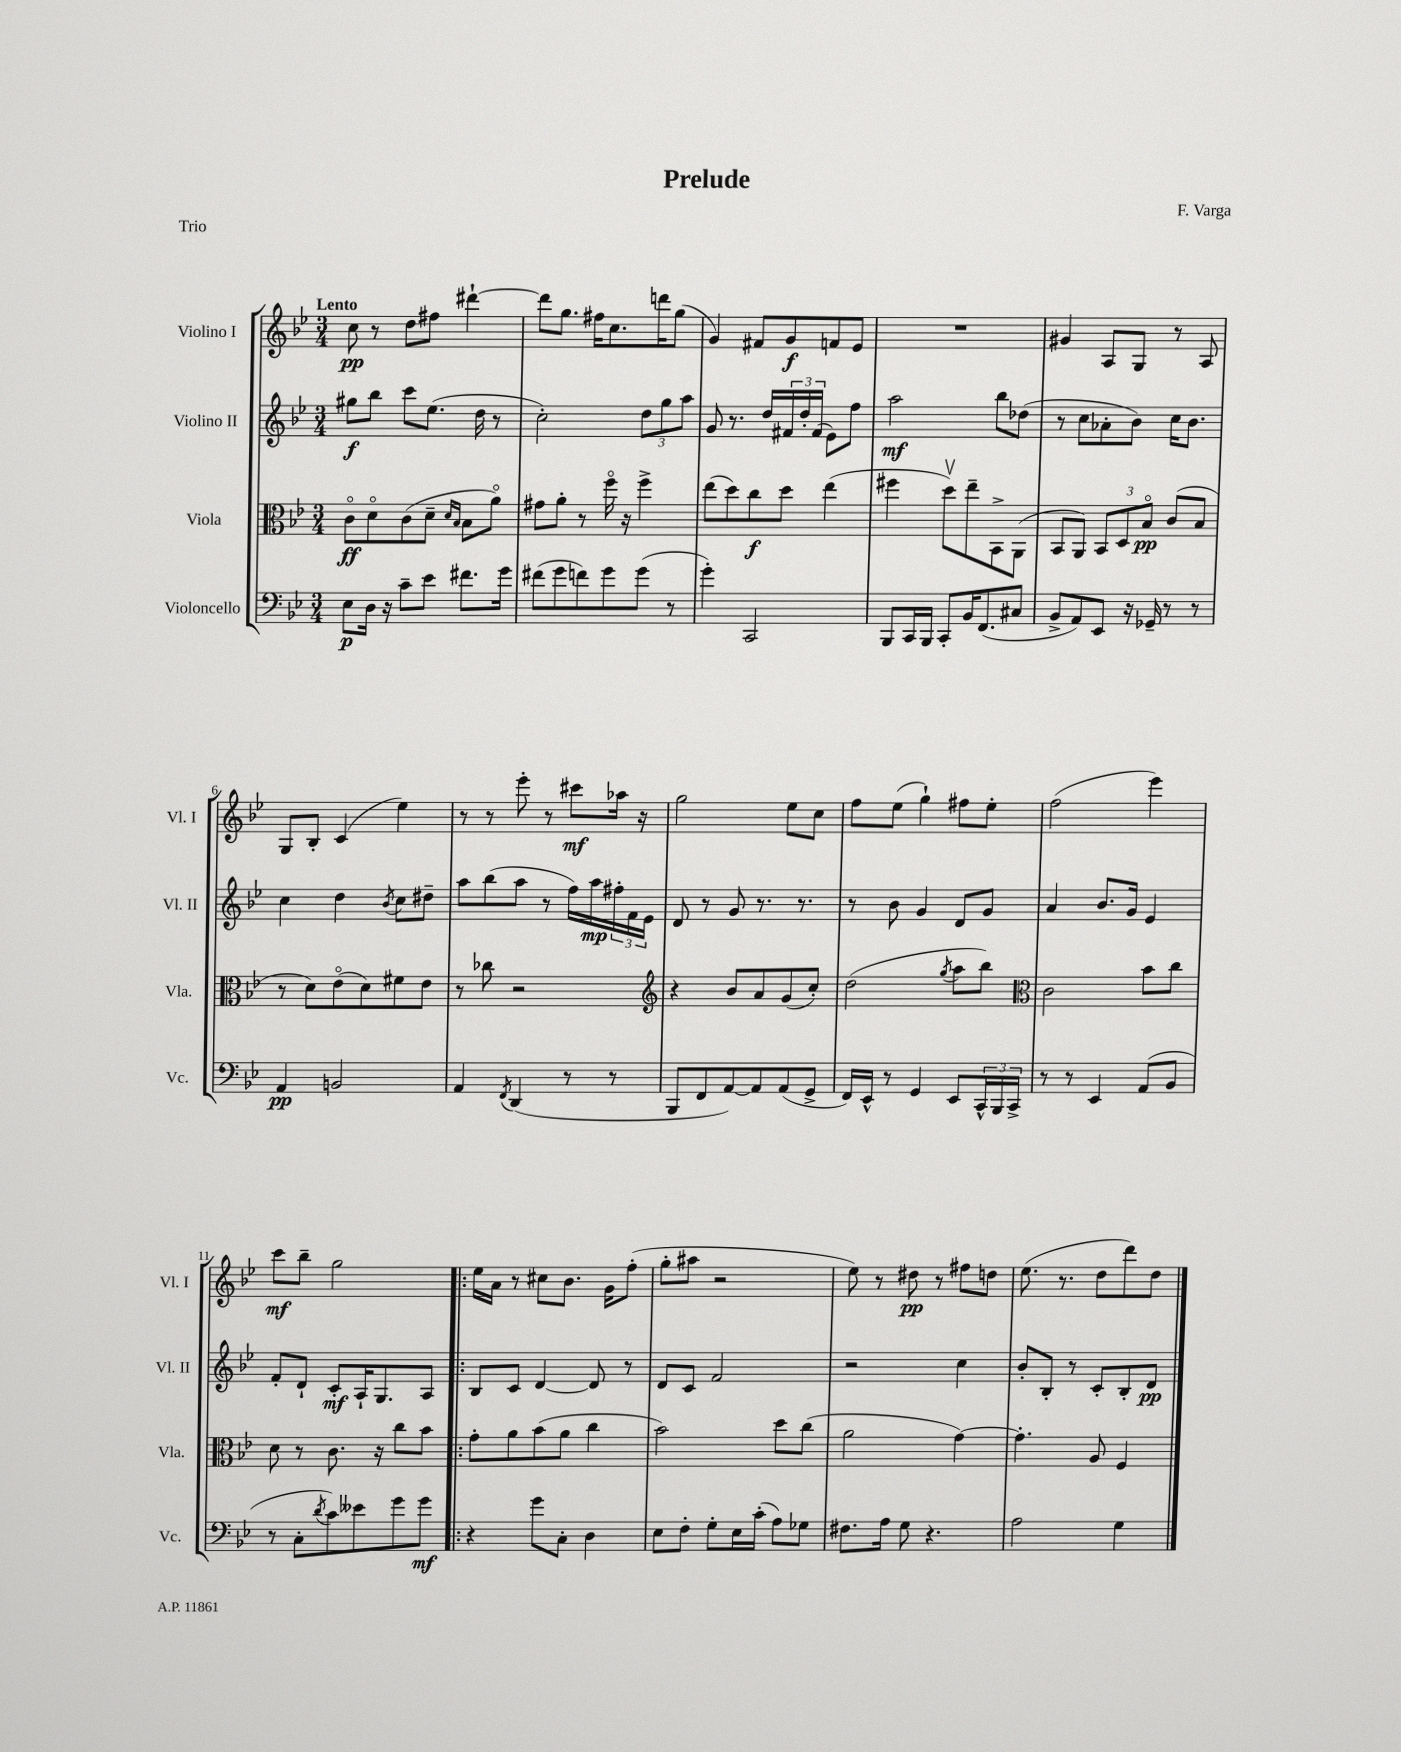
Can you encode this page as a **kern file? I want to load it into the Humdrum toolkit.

**kern	**dynam	**kern	**dynam	**kern	**dynam	**kern	**dynam
*part4	*part4	*part3	*part3	*part2	*part2	*part1	*part1
*staff4	*staff4	*staff3	*staff3	*staff2	*staff2	*staff1	*staff1
*I"Violoncello	*	*I"Viola	*	*I"Violino II	*	*I"Violino I	*
*I'Vc.	*	*I'Vla.	*	*I'Vl. II	*	*I'Vl. I	*
*clefF4	*	*clefC3	*	*clefG2	*	*clefG2	*
*k[b-e-]	*	*k[b-e-]	*	*k[b-e-]	*	*k[b-e-]	*
*M3/4	*	*M3/4	*	*M3/4	*	*M3/4	*
=1	=1	=1	=1	=1	=1	=1	=1
!	!	!	!	!	!	!LO:TX:a:B:t=Lento	!
8E-\L	p	8c\L	ff	8gg#X\L	f	8cc\	pp
16D\Jk	.	8d\	.	8bb-\J	.	8r	.
16r	.	.	.	.	.	.	.
8c~\L	.	(8c\	.	8ccc\L	.	8dd\L	.
8e-\J	.	8d~\J	.	(8.ee-\J	.	8ff#X\J	.
.	.	16qqd/LL	.	.	.	.	.
.	.	16qqB-/JJ	.	.	.	.	.
8.f#X\L	.	8B-\L	.	.	.	[4ddd#X`\	.
.	.	.	.	16dd\	.	.	.
.	.	8a\J)	.	8r	.	.	.
16g\Jk	.	.	.	.	.	.	.
=2	=2	=2	=2	=2	=2	=2	=2
(8f#X\L	.	8g#X\L	.	2cc'\)	.	8ddd#\L]	.
8g\	.	8a'\J	.	.	.	8.gg\J	.
8fn\)	.	8r	.	.	.	.	.
.	.	.	.	.	.	16ff#X\KL	.
8g\	.	16ff\	.	.	.	8.cc\	.
.	.	16r	.	.	.	.	.
(8g\J	.	4ff^\	.	12dd\L	.	.	.
.	.	.	.	.	.	16dddn\K	.
.	.	.	.	12gg\	.	.	.
8r	.	.	.	.	.	(8gg\J	.
.	.	.	.	12aa\J	.	.	.
=3	=3	=3	=3	=3	=3	=3	=3
4g'\)	.	(8ee-\L	.	8g/	.	4g/)	.
.	.	8dd\)	.	8.r	.	.	.
2CC/	.	8cc\	f	.	.	8f#X/L	.
.	.	.	.	16dd/LL	.	.	.
.	.	8dd\J	.	24f#X/	.	8g/	f
.	.	.	.	24dd'/	.	.	.
.	.	.	.	(24f#/JJ	.	.	.
.	.	(4ee-\	.	8e-\L)	.	8fn/	.
.	.	.	.	8ff\J	.	8e-/J	.
=4	=4	=4	=4	=4	=4	=4	=4
8BBB-/L	.	4ff#X\	.	2aa\	mf	2.r	.
16CC/L	.	.	.	.	.	.	.
16BBB-/JJ	.	.	.	.	.	.	.
8CC'/L	.	8ddv\L)	.	.	.	.	.
16BB-/K	.	8ee-~\	.	.	.	.	.
(8.FF/	.	.	.	.	.	.	.
.	.	8BB-^\	.	8bb-\L	.	.	.
8C#X/J	.	(8AA\J	.	(8dd-X\J	.	.	.
=5	=5	=5	=5	=5	=5	=5	=5
8BB-^/L	.	8BB-/L	.	8r	.	4g#X/	.
8AA/)	.	8AA/J)	.	8cc\L	.	.	.
8EE-/J	.	12BB-/L	.	8a-X'\	.	8A/L	.
.	.	12D/	.	.	.	.	.
16r	.	.	.	8b-\J)	.	8G/J	.
.	.	12B-/J	pp	.	.	.	.
16GG-X~/	.	.	.	.	.	.	.
8r	.	(8c/L	.	16cc\KL	.	8r	.
.	.	.	.	8.b-\J	.	.	.
8r	.	8B-/J	.	.	.	8A/	.
!!LO:LB:g=z
=6	=6	=6	=6	=6	=6	=6	=6
4AA/	pp	8r	.	4cc\	.	8G/L	.
.	.	8d\L)	.	.	.	8B-'/J	.
2BBn/	.	(8e-\	.	4dd\	.	(4c/	.
.	.	8d\)	.	.	.	.	.
.	.	.	.	8qb-/	.	.	.
.	.	8f#X\	.	8cc\L	.	4ee-\)	.
.	.	8e-\J	.	8dd#X~\J	.	.	.
=7	=7	=7	=7	=7	=7	=7	=7
4AA/	.	8r	.	8aa\L	.	8r	.
.	.	8cc-X\	.	(8bb-\	.	8r	.
8qFF/	.	.	.	.	.	.	.
(4DD/	.	2r	.	8aa\J	.	8eee-'\	.
.	.	.	.	8r	.	8r	.
8r	.	.	.	16ff\LL)	.	8ccc#X\L	mf
.	.	.	.	16aa\	mp	.	.
8r	.	.	.	24ff#X'\	.	16aa-X\Jk	.
.	.	.	.	24f\	.	.	.
.	.	.	.	.	.	16r	.
.	.	.	.	24e-\JJ	.	.	.
=8	=8	=8	=8	=8	=8	=8	=8
*	*	*clefG2	*	*	*	*	*
8BBB-/L	.	4r	.	8d/	.	2gg\	.
8FF/	.	.	.	8r	.	.	.
[8AA/)	.	8b-/L	.	8g/	.	.	.
8AA/]	.	8a/	.	8.r	.	.	.
(8AA/	.	(8g/	.	.	.	8ee-\L	.
.	.	.	.	8.r	.	.	.
8GG^/J	.	8cc'/J)	.	.	.	8cc\J	.
=9	=9	=9	=9	=9	=9	=9	=9
16FF/LL)	.	(2dd\	.	8r	.	8ff\L	.
16EE-^^/JJ	.	.	.	.	.	.	.
8r	.	.	.	8b-\	.	(8ee-\J	.
4GG/	.	.	.	4g/	.	4gg`\)	.
.	.	8qgg/	.	.	.	.	.
8EE-/L	.	8aa\L	.	8d/L	.	8ff#X\L	.
24CC^^/L	.	8bb-\J)	.	8g/J	.	8ee-'\J	.
24BBB-/	.	.	.	.	.	.	.
24CC^/JJ	.	.	.	.	.	.	.
=10	=10	=10	=10	=10	=10	=10	=10
*	*	*clefC3	*	*	*	*	*
8r	.	2c\	.	4a/	.	(2ff\	.
8r	.	.	.	.	.	.	.
4EE-/	.	.	.	8.b-/L	.	.	.
.	.	.	.	16g/Jk	.	.	.
(8AA/L	.	8b-\L	.	4e-/	.	4eee-\)	.
8BB-/J	.	8cc\J	.	.	.	.	.
!!LO:LB:g=z
=11	=11	=11	=11	=11	=11	=11	=11
8r	.	8d\	.	8f'/L	.	8ccc\L	mf
8C'\L	.	8r	.	8d`/J	.	8bb-~\J	.
8qd/	.	.	.	.	.	.	.
8c\)	.	8.c\	.	8c'/L	mf	2gg\	.
8e--X\	.	.	.	16A`/K	.	.	.
.	.	16r	.	8.G/	.	.	.
8g\	.	8cc\L	.	.	.	.	.
8g\J	mf	8b-\J	.	8A/J	.	.	.
=12!|:	=12!|:	=12!|:	=12!|:	=12!|:	=12!|:	=12!|:	=12!|:
4r	.	8g'\L	.	8B-/L	.	16ee-\LL	.
.	.	.	.	.	.	16a\JJ	.
.	.	8a\	.	8c/J	.	8r	.
8g\L	.	(8b-\	.	[4d/	.	8cc#X\L	.
8C'\J	.	8a\J	.	.	.	8.b-\J	.
4D\	.	4cc\	.	8d/]	.	.	.
.	.	.	.	.	.	16g\KL	.
.	.	.	.	8r	.	(8ff'\J	.
=13	=13	=13	=13	=13	=13	=13	=13
8E-\L	.	2b-\)	.	8d/L	.	8gg'\L	.
8F'\J	.	.	.	8c/J	.	8aa#X\J	.
8G'\L	.	.	.	2f/	.	2r	.
16E-\L	.	.	.	.	.	.	.
(16c'\JJ	.	.	.	.	.	.	.
8A\L)	.	8dd\L	.	.	.	.	.
8G-X\J	.	(8cc\J	.	.	.	.	.
=14	=14	=14	=14	=14	=14	=14	=14
8.F#X\L	.	2a\	.	2r	.	8ee-\)	.
.	.	.	.	.	.	8r	.
16A\Jk	.	.	.	.	.	.	.
8G\	.	.	.	.	.	8dd#X\	pp
4.r	.	.	.	.	.	8r	.
.	.	[4g\)	.	4cc\	.	8ff#X\L	.
.	.	.	.	.	.	8ddn\J	.
=15	=15	=15	=15	=15	=15	=15	=15
2A\	.	4.g'\]	.	8b-'/L	.	(8.ee-\	.
.	.	.	.	8B-'/J	.	.	.
.	.	.	.	.	.	8.r	.
.	.	.	.	8r	.	.	.
.	.	8A/	.	8c'/L	.	8dd\L	.
4G\	.	4F/	.	8B-'/	.	8ddd\)	.
.	.	.	.	8d/J	pp	8dd\J	.
==	==	==	==	==	==	==	==
*-	*-	*-	*-	*-	*-	*-	*-
